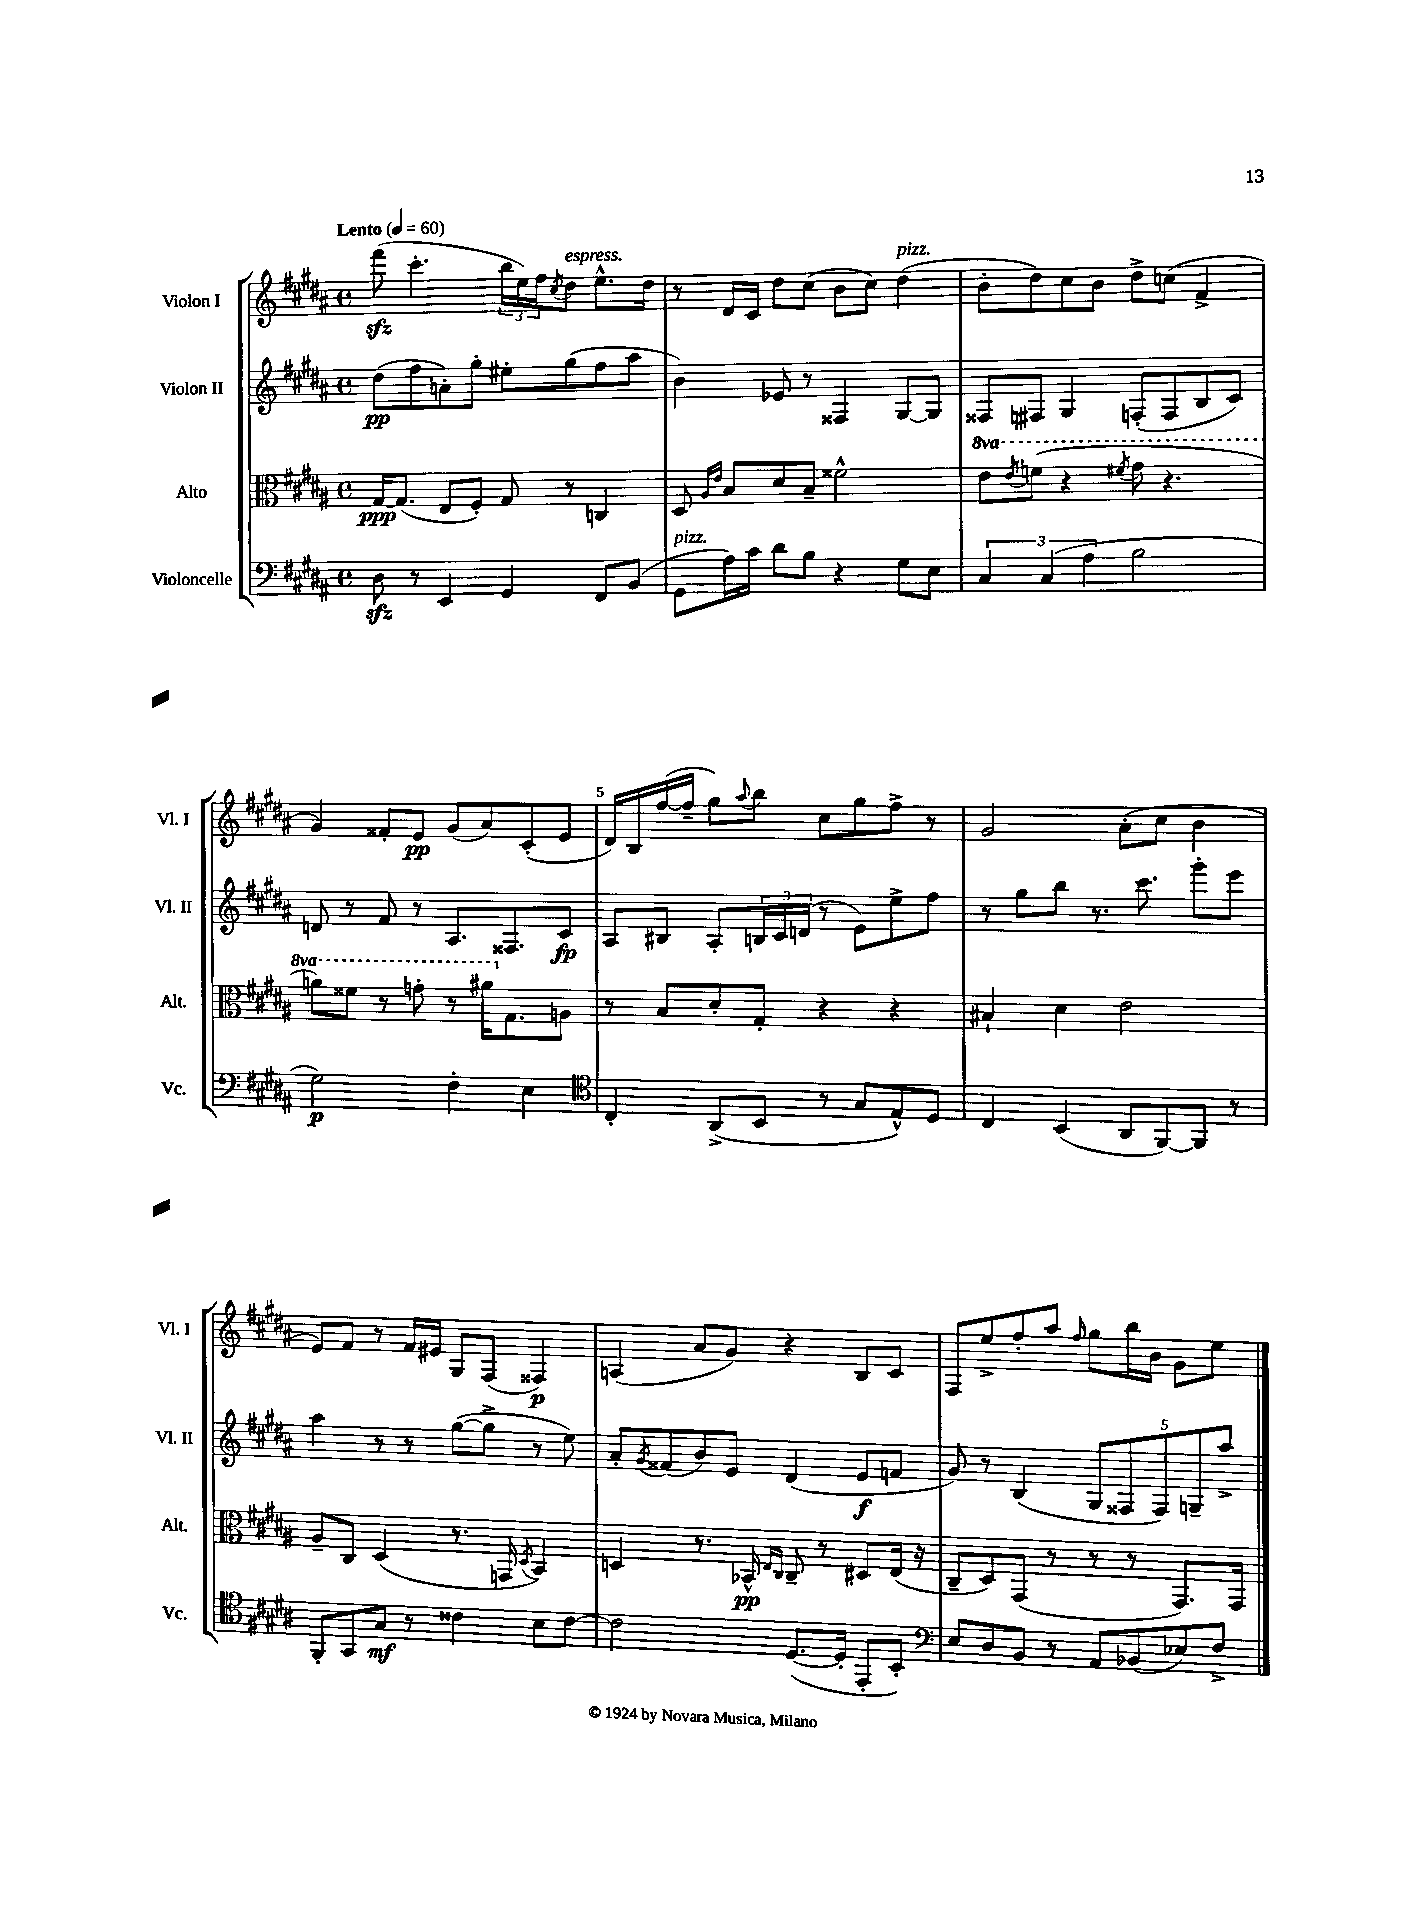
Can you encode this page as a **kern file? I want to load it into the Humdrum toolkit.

**kern	**dynam	**kern	**dynam	**kern	**dynam	**kern	**dynam
*part4	*part4	*part3	*part3	*part2	*part2	*part1	*part1
*staff4	*staff4	*staff3	*staff3	*staff2	*staff2	*staff1	*staff1
*I"Violoncelle	*	*I"Alto	*	*I"Violon II	*	*I"Violon I	*
*I'Vc.	*	*I'Alt.	*	*I'Vl. II	*	*I'Vl. I	*
*clefF4	*	*clefC3	*	*clefG2	*	*clefG2	*
*k[f#c#g#d#a#]	*	*k[f#c#g#d#a#]	*	*k[f#c#g#d#a#]	*	*k[f#c#g#d#a#]	*
*M4/4	*	*M4/4	*	*M4/4	*	*M4/4	*
*met(c)	*	*met(c)	*	*met(c)	*	*met(c)	*
*MM60	*	*MM60	*	*MM60	*	*MM60	*
=1	=1	=1	=1	=1	=1	=1	=1
!	!	!	!	!	!	!LO:TX:a:B:t=Lento	!
8D#zz\	.	[16G#/KL	ppp	(8dd#\L	pp	(8fff#zz\	.
.	.	(8.G#/J]	.	.	.	.	.
8r	.	.	.	8ff#\	.	4.ccc#'\	.
4EE/	.	8E/L	.	8an'\)	.	.	.
.	.	8F#'/J)	.	8gg#'\J	.	.	.
4GG#/	.	8G#/	.	8ee#X'\L	.	24bb\LL	.
.	.	.	.	.	.	24ee\)	.
.	.	.	.	.	.	24ff#\J	.
.	.	.	.	.	.	8qcc#/	.
!	!	!	!	!	!	!LO:TX:a:i:t=espress.	!
.	.	8r	.	(8gg#\	.	8dd#\J	.
8FF#/L	.	4Cn/	.	8ff#\	.	8.ee^^\L	.
(8BB/J	.	.	.	8aa#\J	.	.	.
.	.	.	.	.	.	16dd#\Jk	.
=2	=2	=2	=2	=2	=2	=2	=2
!LO:TX:a:i:t=pizz.	!	!	!	!	!	!	!
8GG#\L	.	8D#/	.	4b\)	.	8r	.
.	.	16qqA#/LL	.	.	.	.	.
.	.	16qqe/JJ	.	.	.	.	.
16A#\L)	.	8B/L	.	.	.	16d#/LL	.
16c#\JJ	.	.	.	.	.	16c#/JJ	.
8d#\L	.	8d#/	.	8e-X/	.	8dd#\L	.
8B\J	.	8B~/J	.	8r	.	(8cc#\J	.
4r	.	2f##X^^\	.	4F##X/	.	8b\L	.
.	.	.	.	.	.	8cc#\J)	.
!	!	!	!	!	!	!LO:TX:a:i:t=pizz.	!
8G#\L	.	.	.	[8G#/L	.	(4dd#\	.
8E\J	.	.	.	8G#/J]	.	.	.
=3	=3	=3	=3	=3	=3	=3	=3
*	*	*8va	*	*	*	*	*
6C#/	.	8ee\L	.	8F##X/L	.	8b'\L	.
.	.	8qee/	.	.	.	.	.
.	.	(8ffn\J	.	8F#X/J	.	8dd#\)	.
(6C#/	.	.	.	.	.	.	.
.	.	4r	.	4G#/	.	8cc#\	.
6A#\	.	.	.	.	.	.	.
.	.	.	.	.	.	8b\J	.
.	.	8qff#X/	.	.	.	.	.
2B\	.	8gg#\	.	(8Fn'/L	.	8dd#^\L	.
.	.	4.r	.	8F/	.	(8ccn\J	.
.	.	.	.	8B/	.	4f#^/	.
.	.	.	.	8c#/J)	.	.	.
!!LO:LB:g=z
=4	=4	=4	=4	=4	=4	=4	=4
2G#\)	p	8aan\L)	.	8dn/	.	4g#/)	.
.	.	8ff##X\J	.	8r	.	.	.
.	.	8r	.	8f#/	.	8f##X'/L	.
.	.	8ggn'\	.	8r	.	8e/J	pp
4F#'\	.	8r	.	8.A#/L	.	(8g#/L	.
.	.	16aa#X\KL	.	.	.	8a#/)	.
*	*	*X8va	*	*	*	*	*
.	.	8.G#\	.	8.F##X/	.	.	.
4E\	.	.	.	.	.	(8c#'/	.
.	.	8An\J	.	8c#/J	fp	8e/J	.
=5	=5	=5	=5	=5	=5	=5	=5
*clefC4	*	*	*	*	*	*	*
4C#'/	.	8r	.	8A#/L	.	16d#/LL)	.
.	.	.	.	.	.	16B/	.
.	.	8B/L	.	8B#X/J	.	([16ff#/	.
.	.	.	.	.	.	16ff#~/JJ]	.
(8AA#^/L	.	8d#'/	.	8A#'/L	.	8gg#\L)	.
.	.	.	.	.	.	8qqaa#/	.
8BB/J	.	8G#'/J	.	24Bn/L	.	8bb\J	.
.	.	.	.	24c#/	.	.	.
.	.	.	.	(24dn/JJ	.	.	.
8r	.	4r	.	8r	.	8cc#\L	.
8G#/L	.	.	.	8e\L)	.	8gg#\	.
8E^^/)	.	4r	.	8ee^\	.	8ff#^\J	.
8D#/J	.	.	.	8ff#\J	.	8r	.
=6	=6	=6	=6	=6	=6	=6	=6
4C#/	.	4B#X`/	.	8r	.	2g#/	.
.	.	.	.	8gg#\L	.	.	.
(4BB/	.	4d#\	.	8bb\J	.	.	.
.	.	.	.	8.r	.	.	.
8AA#/L	.	2e\	.	.	.	(8a#'\L	.
.	.	.	.	8.ccc#\	.	.	.
[8FF#/)	.	.	.	.	.	8cc#\J	.
8FF#/J]	.	.	.	8ggg#'\L	.	4b\	.
8r	.	.	.	8eee\J	.	.	.
!!LO:LB:g=z
=7	=7	=7	=7	=7	=7	=7	=7
8FF#'/L	.	8A#~/L	.	4aa#\	.	8e/L)	.
8GG#/	.	8C#/J	.	.	.	8f#/J	.
8G#/J	mf	(4D#/	.	8r	.	8r	.
8r	.	.	.	8r	.	16f#/LL	.
.	.	.	.	.	.	16e#X/JJ	.
4c##X\	.	8.r	.	([8gg#\L	.	8G#/L	.
.	.	.	.	8gg#^\J]	.	(8F#/J	.
.	.	16GGn/	.	.	.	.	.
.	.	8qD#/	.	.	.	.	.
8B\L	.	4BB/)	.	8r	.	4F##X/)	p
[8c##\J	.	.	.	8ee\)	.	.	.
=8	=8	=8	=8	=8	=8	=8	=8
2c##\]	.	4Dn/	.	8a#'/L	.	(4An/	.
.	.	.	.	8qg#/	.	.	.
.	.	.	.	(8f##X/	.	.	.
.	.	8.r	.	8b/)	.	8a#/L	.
.	.	.	.	8e/J	.	8g#/J)	.
.	.	16BB-X^^/	pp	.	.	.	.
.	.	16qqE/LL	.	.	.	.	.
.	.	16qqC#/JJ	.	.	.	.	.
([8.D#/L	.	8C#~/	.	(4d#/	.	4r	.
.	.	8r	.	.	.	.	.
16D#'/Jk]	.	.	.	.	.	.	.
8EE'/L	.	8D#X/L	.	8e/L	f	8B/L	.
8BB'/J)	.	(16E/Jk	.	8fn/J	.	8c#/J	.
.	.	16r	.	.	.	.	.
=9	=9	=9	=9	=9	=9	=9	=9
*clefF4	*	*	*	*	*	*	*
8E/L	.	8C#~/L	.	8g#/)	.	8F#/L	.
8D#/	.	8D#/)	.	8r	.	8ee^/	.
8BB/J	.	(8GG#/J	.	(4B/	.	8ff#'/	.
8r	.	8r	.	.	.	8aa#/J	.
.	.	.	.	.	.	16qqff#/	.
8AA#/L	.	8r	.	10G#/L	.	8gg#\L	.
.	.	.	.	10F##X/	.	.	.
(8BB-X/	.	8r	.	.	.	16bb\L	.
.	.	.	.	.	.	16b\JJ	.
.	.	.	.	10F##/)	.	.	.
8E-X/)	.	8.GG#/L)	.	.	.	8g#\L	.
.	.	.	.	10Gn~/	.	.	.
8F#^/J	.	.	.	.	.	8ee\J	.
.	.	.	.	10aa#^/J	.	.	.
.	.	16GG#/Jk	.	.	.	.	.
==	==	==	==	==	==	==	==
*-	*-	*-	*-	*-	*-	*-	*-
